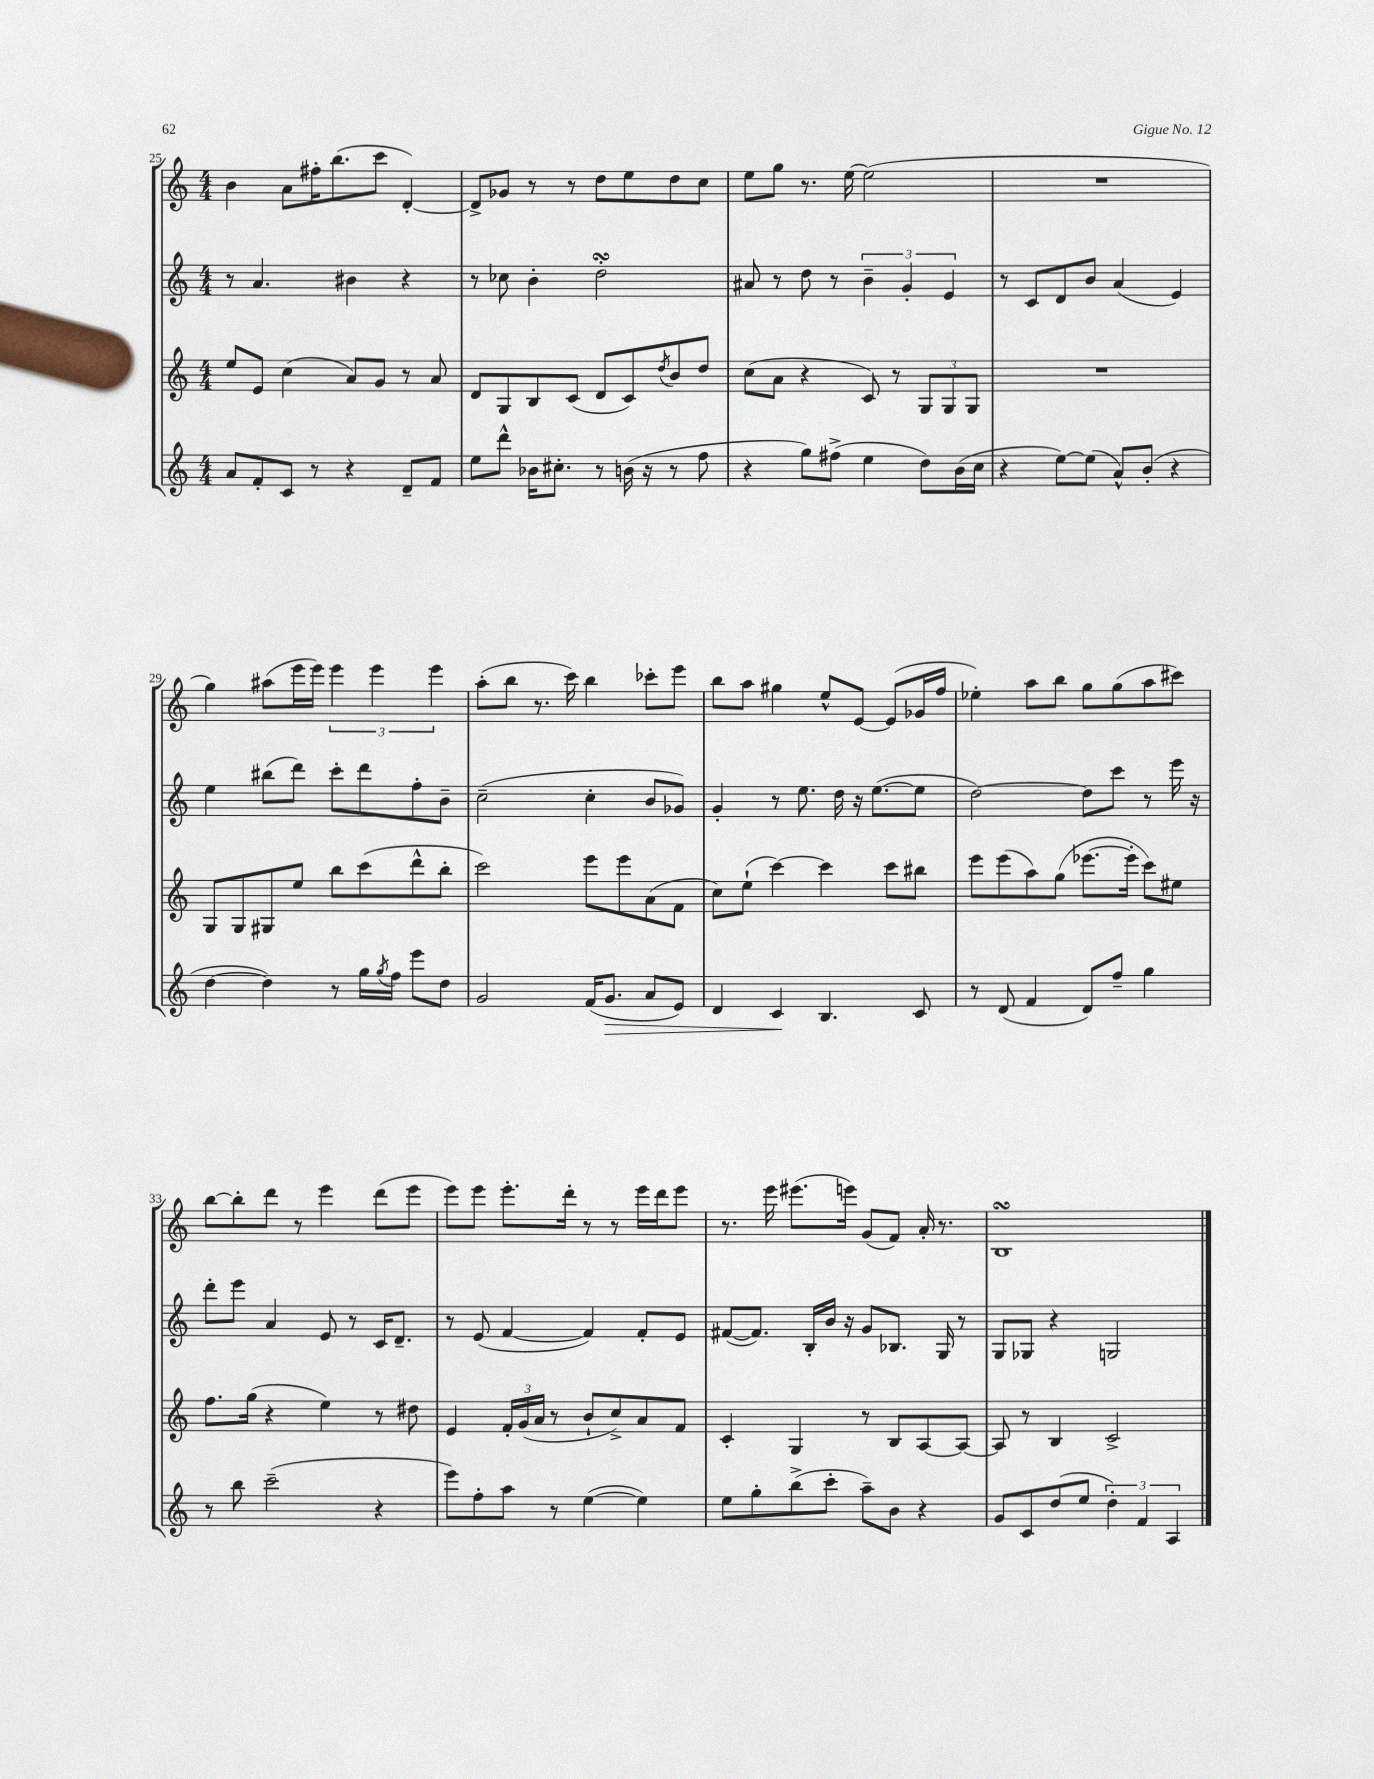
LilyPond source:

<<
\new StaffGroup <<
\new Staff = "s0" {
    \clef treble \key c \major \numericTimeSignature \time 4/4
    b'4 a'8 fis''16-. b''8.( c'''8 d'4~-.) |
    d'8-> ges'8 r8 r8 d''8 e''8 d''8 c''8 |
    e''8 g''8 r8. e''16~ e''2( |
    R1 |
    g''4) ais''8( e'''16 e'''16) \tuplet 3/2 { e'''4 e'''4 e'''4 } |
    a''8-.( b''8 r8. c'''16) b''4 ces'''8-. e'''8 |
    b''8 a''8 gis''4 e''8-^ e'8~ e'8( ges'16 f''16 |
    ees''4-.) a''8 b''8 g''8 g''8( a''8 cis'''8) |
    b''8~ b''8-. d'''8 r8 e'''4 d'''8( e'''8 |
    e'''8) e'''8 e'''8.-. d'''16-. r8 r8 e'''16 d'''16 e'''8 |
    r8. e'''16 eis'''8.( e'''16) g'8( f'8) a'16-. r8. |
    b1\turn \bar "|." |
}
\new Staff = "s1" {
    \clef treble \key c \major \numericTimeSignature \time 4/4
    r8 a'4. bis'4 r4 |
    r8 ces''8 b'4-. d''2-.\turn |
    ais'8 r8 d''8 r8 \tuplet 3/2 { b'4-- g'4-. e'4 } |
    r8 c'8 d'8 b'8 a'4( e'4) |
    e''4 bis''8( d'''8) c'''8-. d'''8 f''8-. b'8-- |
    c''2--( c''4-. b'8 ges'8) |
    g'4-. r8 e''8. d''16 r16 e''8.~( e''8 |
    d''2~) d''8 c'''8 r8 e'''16 r16 |
    d'''8-. e'''8 a'4 e'8 r8 c'16 d'8.-- |
    r8 e'8( f'4~ f'4) f'8-. e'8 |
    fis'8~( fis'8.) b16-. b'16 r16 g'8 bes8. g16 r8 |
    g8 ges8 r4 g2 \bar "|." |
}
\new Staff = "s2" {
    \clef treble \key c \major \numericTimeSignature \time 4/4
    e''8 e'8 c''4( a'8) g'8 r8 a'8 |
    d'8 g8 b8 c'8( d'8 c'8) \acciaccatura { d''8 } b'8 d''8 |
    c''8( a'8 r4 c'8) r8 \tuplet 3/2 { g8 g8 g8 } |
    R1 |
    g8 g8 gis8 e''8 b''8 c'''8( d'''8-^ b''8-. |
    c'''2) e'''8 e'''8 a'8( f'8 |
    c''8) e''8-!( c'''4~) c'''4 c'''8 bis''8 |
    e'''8 e'''8( a''8) g''8( ees'''8.~ ees'''16-. c'''8) eis''8 |
    f''8. g''16( r4 e''4) r8 dis''8 |
    e'4 \tuplet 3/2 { f'16-. g'16( a'16 } r8 b'8-! c''8->) a'8 f'8 |
    c'4-. g4 r8 b8 a8~ a8~ |
    a8 r8 b4 c'2-> \bar "|." |
}
\new Staff = "s3" {
    \clef treble \key c \major \numericTimeSignature \time 4/4
    a'8 f'8-. c'8 r8 r4 d'8-- f'8 |
    e''8 d'''8-^ bes'16 cis''8.-. r8 b'16( r16 r8 f''8 |
    r4 g''8) fis''8->( e''4 d''8) b'16( c''16 |
    r4 e''8~) e''8( a'8-^) b'8-.( r4 |
    d''4~ d''4) r8 g''16 \acciaccatura { g''8 } f''16 e'''8 d''8 |
    g'2 f'16( g'8.\> a'8 e'8) |
    d'4 c'4\! b4. c'8 |
    r8 d'8( f'4 d'8) f''8-- g''4 |
    r8 b''8 c'''2--( r4 |
    e'''8) f''8-. a''8 r8 e''4~( e''4) |
    e''8 g''8-. b''8->( c'''8-. a''8--) b'8 r4 |
    g'8 c'8 d''8( e''8 \tuplet 3/2 { d''4-.) f'4 a4 } \bar "|." |
}
>>
>>
\layout { \context { \Score currentBarNumber = #25 } }
